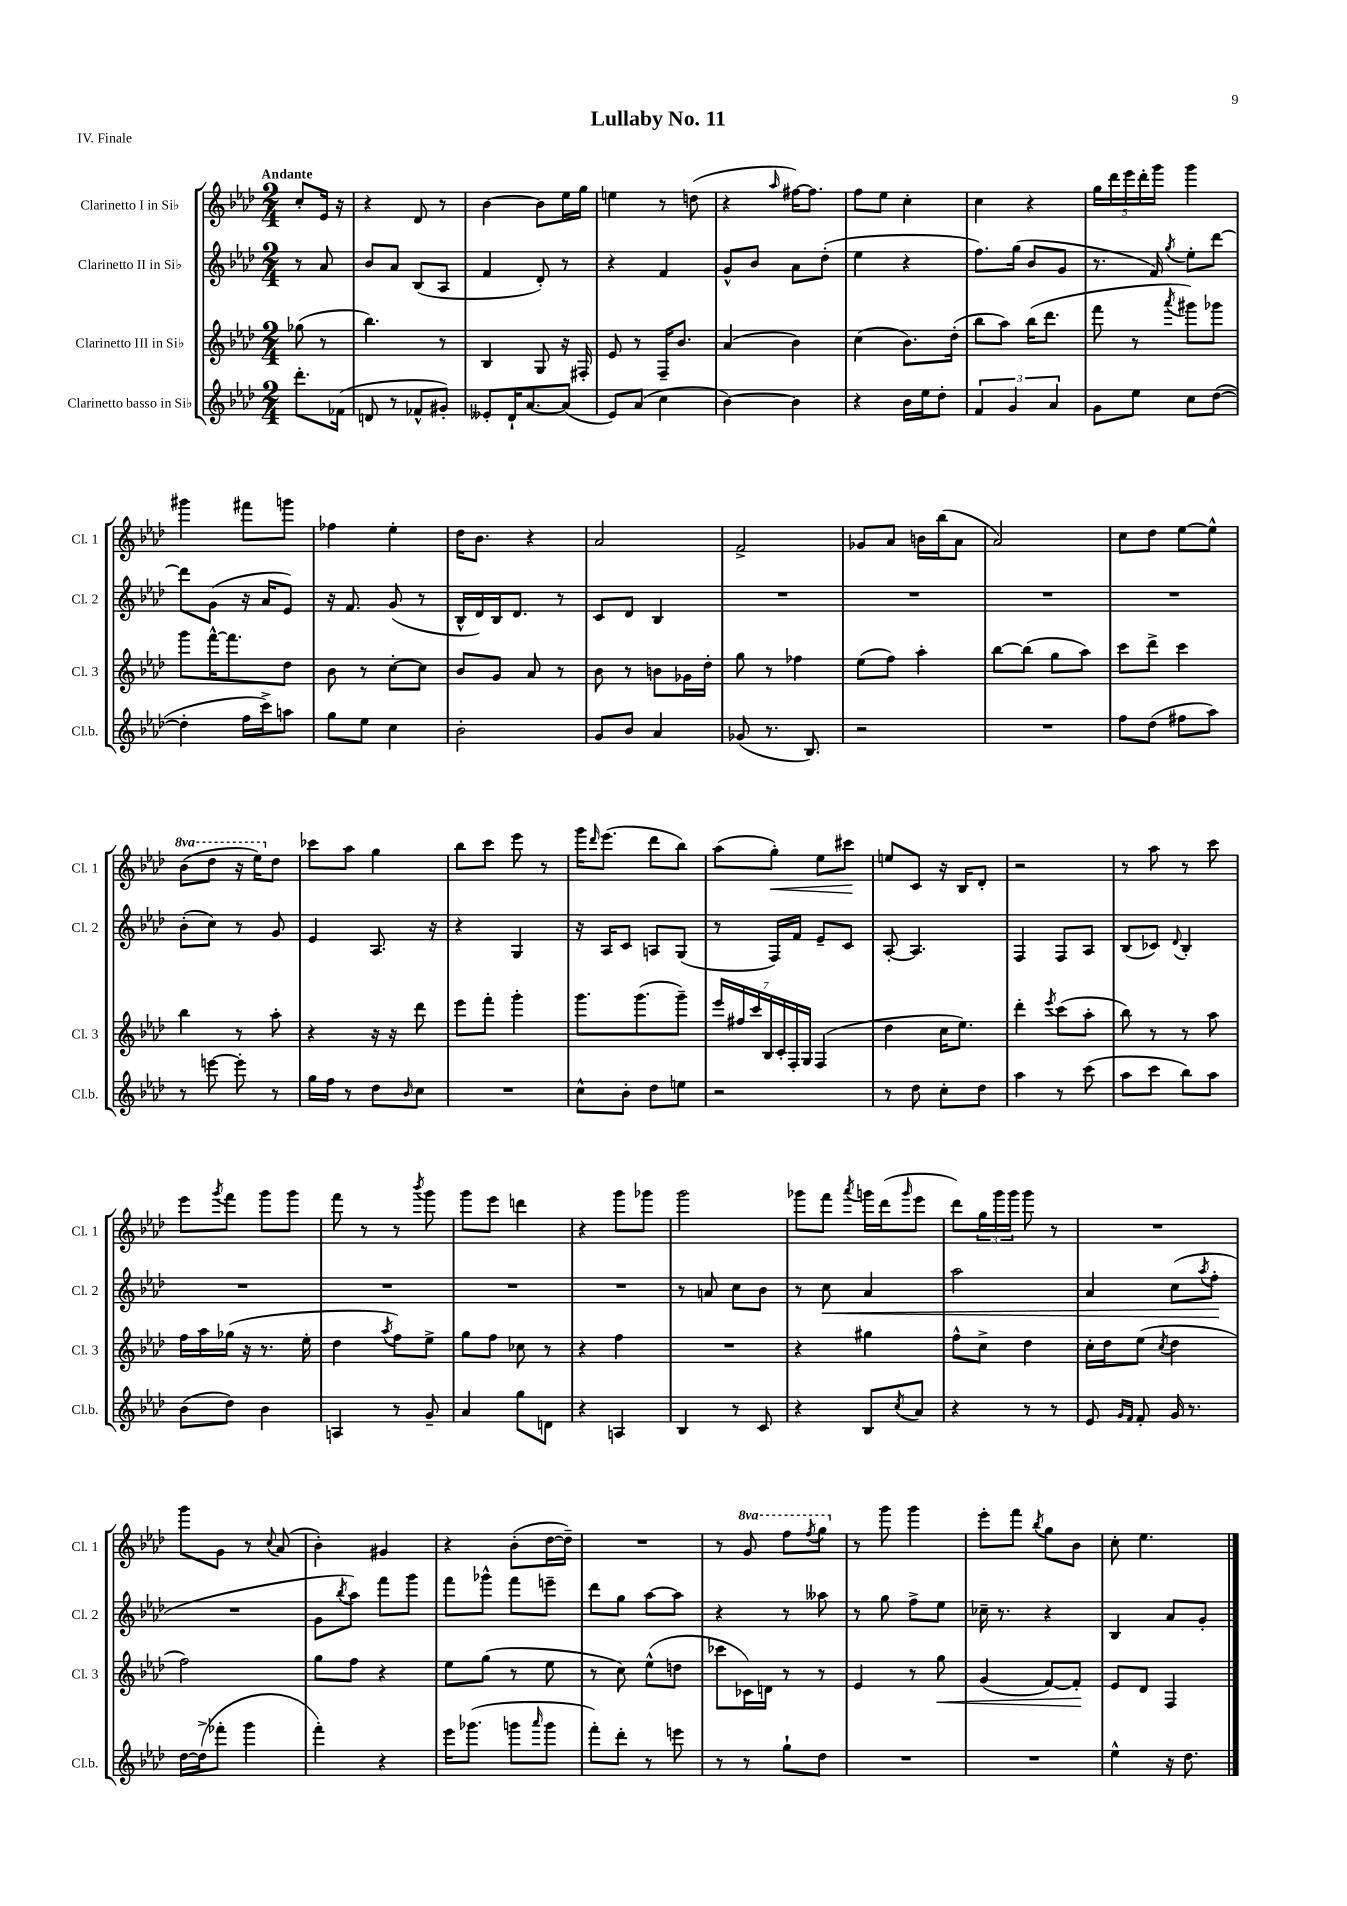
\header { title = "Lullaby No. 11" piece = "IV. Finale" }
<<
\new StaffGroup <<
\new Staff = "s0" \with { instrumentName = "Clarinetto I in Sib" shortInstrumentName = "Cl. 1" } {
    \clef treble \key aes \major \numericTimeSignature \time 2/4 \set Staff.ottavationMarkups = #ottavation-simple-ordinals \partial 4 \tempo "Andante"
    c''8-. ees'16 r16 |
    r4 des'8 r8 |
    bes'4~ bes'8 ees''16 g''16 |
    e''4 r8 d''8( |
    r4 \grace { aes''16 } fis''16~) fis''8. |
    f''8 ees''8 c''4-. |
    c''4 r4 |
    \tuplet 5/4 { g''16 des'''16 ees'''16 des'''16-. g'''16 } g'''4 |
    gis'''4 fis'''8 g'''8 |
    fes''4 ees''4-. |
    des''16 bes'8. r4 |
    aes'2 |
    f'2-> |
    ges'8 aes'8 b'16 bes''16( aes'8 |
    aes'2) |
    c''8 des''8 ees''8~ ees''8-^ |
    \ottava #1 bes''8( des'''8 r16 ees'''16) \ottava #0 des''8 |
    ces'''8 aes''8 g''4 |
    bes''8 c'''8 ees'''8 r8 |
    g'''16 \grace { des'''16 } ees'''8.( des'''8 bes''8) |
    aes''8( g''8-.\<) ees''8 cis'''8\! |
    e''8 c'8 r16 bes16 des'8-. |
    r2 |
    r8 aes''8 r8 c'''8 |
    ees'''8 \acciaccatura { g'''8 } f'''8 g'''8 g'''8 |
    f'''8 r8 r8 \acciaccatura { bes'''8 } g'''8 |
    g'''8 ees'''8 d'''4 |
    r4 g'''8 ges'''8 |
    g'''2 |
    ges'''8 f'''8 \acciaccatura { aes'''8 } g'''16 des'''16( \grace { g'''16 } ees'''8 |
    des'''8) \tuplet 3/2 { g''16 g'''16 g'''16 } g'''8 r8 |
    R2 |
    g'''8 g'8 r8 \appoggiatura { c''8 } aes'8( |
    bes'4-.) gis'4 |
    r4 bes'8-.( des''16~ des''16--) |
    R2 |
    r8 \ottava #1 g''8 f'''8 \acciaccatura { f'''8 } g'''8 \ottava #0 |
    r8 g'''8 g'''4 |
    ees'''8-. f'''8 \acciaccatura { bes''8 } g''8 bes'8 |
    c''8-. ees''4. \bar "|." |
}
\new Staff = "s1" \with { instrumentName = "Clarinetto II in Sib" shortInstrumentName = "Cl. 2" } {
    \clef treble \key aes \major \numericTimeSignature \time 2/4 \partial 4
    r8 aes'8 |
    bes'8 aes'8 bes8( aes8 |
    f'4 des'8-.) r8 |
    r4 f'4 |
    g'8-^ bes'8 aes'8 des''8-.( |
    ees''4 r4 |
    f''8.) g''16( bes'8 g'8 |
    r8. f'16) \acciaccatura { g''8 } ees''8-. des'''8~ |
    des'''8 g'8( r16 aes'16 ees'8) |
    r16 f'8. g'8( r8 |
    bes16-^ des'16) bes16 des'8. r8 |
    c'8 des'8 bes4 |
    R2 |
    R2 |
    R2 |
    R2 |
    bes'8-.( c''8) r8 g'8 |
    ees'4 aes8. r16 |
    r4 g4 |
    r16 aes16 c'8 a8 g8( |
    r8 f16) f'16 ees'8-- c'8 |
    aes8~-. aes4. |
    f4 f8 aes8 |
    bes8( ces'8) \appoggiatura { des'8 } bes4-. |
    R2 |
    R2 |
    R2 |
    R2 |
    r8 a'8 c''8 bes'8 |
    r8 c''8\< aes'4 |
    aes''2 |
    aes'4 c''8( \acciaccatura { aes''8 } f''8-.\! |
    R2 |
    g'8 \acciaccatura { bes''8 } aes''8) f'''8 g'''8 |
    f'''8 ges'''8-^ f'''8 e'''8-- |
    des'''8 g''8 aes''8~ aes''8 |
    r4 r8 aeses''8 |
    r8 g''8 f''8-> ees''8 |
    ces''16-- r8. r4 |
    bes4 aes'8 g'8-. \bar "|." |
}
\new Staff = "s2" \with { instrumentName = "Clarinetto III in Sib" shortInstrumentName = "Cl. 3" } {
    \clef treble \key aes \major \numericTimeSignature \time 2/4 \partial 4
    ges''8( r8 |
    bes''4.) r8 |
    bes4 g8 r16 fis16-. |
    ees'8 r8 f16-- bes'8. |
    aes'4( bes'4) |
    c''4( bes'8.) des''16-.( |
    bes''8 aes''8) bes''16( des'''8. |
    f'''8 r8 \acciaccatura { aes'''8 } gis'''8) ges'''8 |
    g'''8 f'''16~-^ f'''8. des''8 |
    bes'8 r8 c''8~-. c''8 |
    bes'8 g'8 aes'8 r8 |
    bes'8 r8 b'8 ges'16 des''16-. |
    g''8 r8 fes''4 |
    ees''8( f''8) aes''4-. |
    bes''8~ bes''8( g''8 aes''8) |
    c'''8 des'''8-> c'''4 |
    bes''4 r8 aes''8-. |
    r4 r16 r16 des'''8 |
    ees'''8 f'''8-. g'''4-. |
    g'''8. g'''8.( g'''8--) |
    \tuplet 7/4 { ees'''16 fis''16 c'''16 bes16 c'16-. f16-. g16 } f4( |
    des''4 c''16 ees''8.) |
    des'''4-. \acciaccatura { ees'''8 } c'''8( aes''8-. |
    bes''8) r8 r8 aes''8 |
    f''16 aes''16 ges''16( r16 r8. ees''16-. |
    des''4 \acciaccatura { aes''8 } f''8) ees''8-> |
    g''8 f''8 ces''8 r8 |
    r4 f''4 |
    R2 |
    r4 gis''4 |
    f''8-^ c''8-> des''4 |
    c''16-. des''16 ees''8( \acciaccatura { c''8 } des''4 |
    f''2) |
    g''8 f''8 r4 |
    ees''8 g''8( r8 ees''8 |
    r8 c''8) ees''8-^( d''8 |
    ces'''8 ces'16) d'16 r8 r8 |
    ees'4 r8 g''8\< |
    g'4( f'8~) f'8-.\! |
    ees'8 des'8 f4 \bar "|." |
}
\new Staff = "s3" \with { instrumentName = "Clarinetto basso in Sib" shortInstrumentName = "Cl.b." } {
    \clef treble \key aes \major \numericTimeSignature \time 2/4 \partial 4
    des'''8.-. fes'16( |
    d'8 r8 fes'8-^ gis'8-.) |
    eeses'8-. des'16-! aes'8.~ aes'8( |
    ees'8) aes'8( c''4 |
    bes'4~) bes'4 |
    r4 bes'16 ees''16 des''8-. |
    \tuplet 3/2 { f'4 g'4 aes'4 } |
    g'8 ees''8 c''8 des''8~( |
    des''4-. f''16 c'''16->) a''8 |
    g''8 ees''8 c''4 |
    bes'2-. |
    g'8 bes'8 aes'4 |
    ges'8( r8. bes8.) |
    r2 |
    R2 |
    f''8 des''8( fis''8 aes''8) |
    r8 e'''8~ e'''8-. r8 |
    g''16 f''16 r8 des''8 \grace { bes'16 } c''8 |
    R2 |
    c''8-^ bes'8-. des''8 e''8 |
    r2 |
    r8 des''8 c''8-. des''8 |
    aes''4 r8 c'''8( |
    aes''8 c'''8 bes''8) aes''8 |
    bes'8( des''8) bes'4 |
    a4 r8 g'8-- |
    aes'4 g''8 d'8 |
    r4 a4 |
    bes4 r8 c'8 |
    r4 bes8 \acciaccatura { c''8 } aes'8 |
    r4 r8 r8 |
    ees'8 \grace { g'16 f'16 } f'8-. g'16 r8. |
    des''16~ des''16->( fes'''8-. g'''4 |
    f'''4-.) r4 |
    ees'''16 ges'''8.( g'''8 \grace { aes'''16 } g'''8 |
    f'''8-.) des'''8-. r8 e'''8 |
    r8 r8 g''8-! des''8 |
    R2 |
    R2 |
    ees''4-^ r16 des''8. \bar "|." |
}
>>
>>
\layout { \context { \Score \remove "Bar_number_engraver" } }
